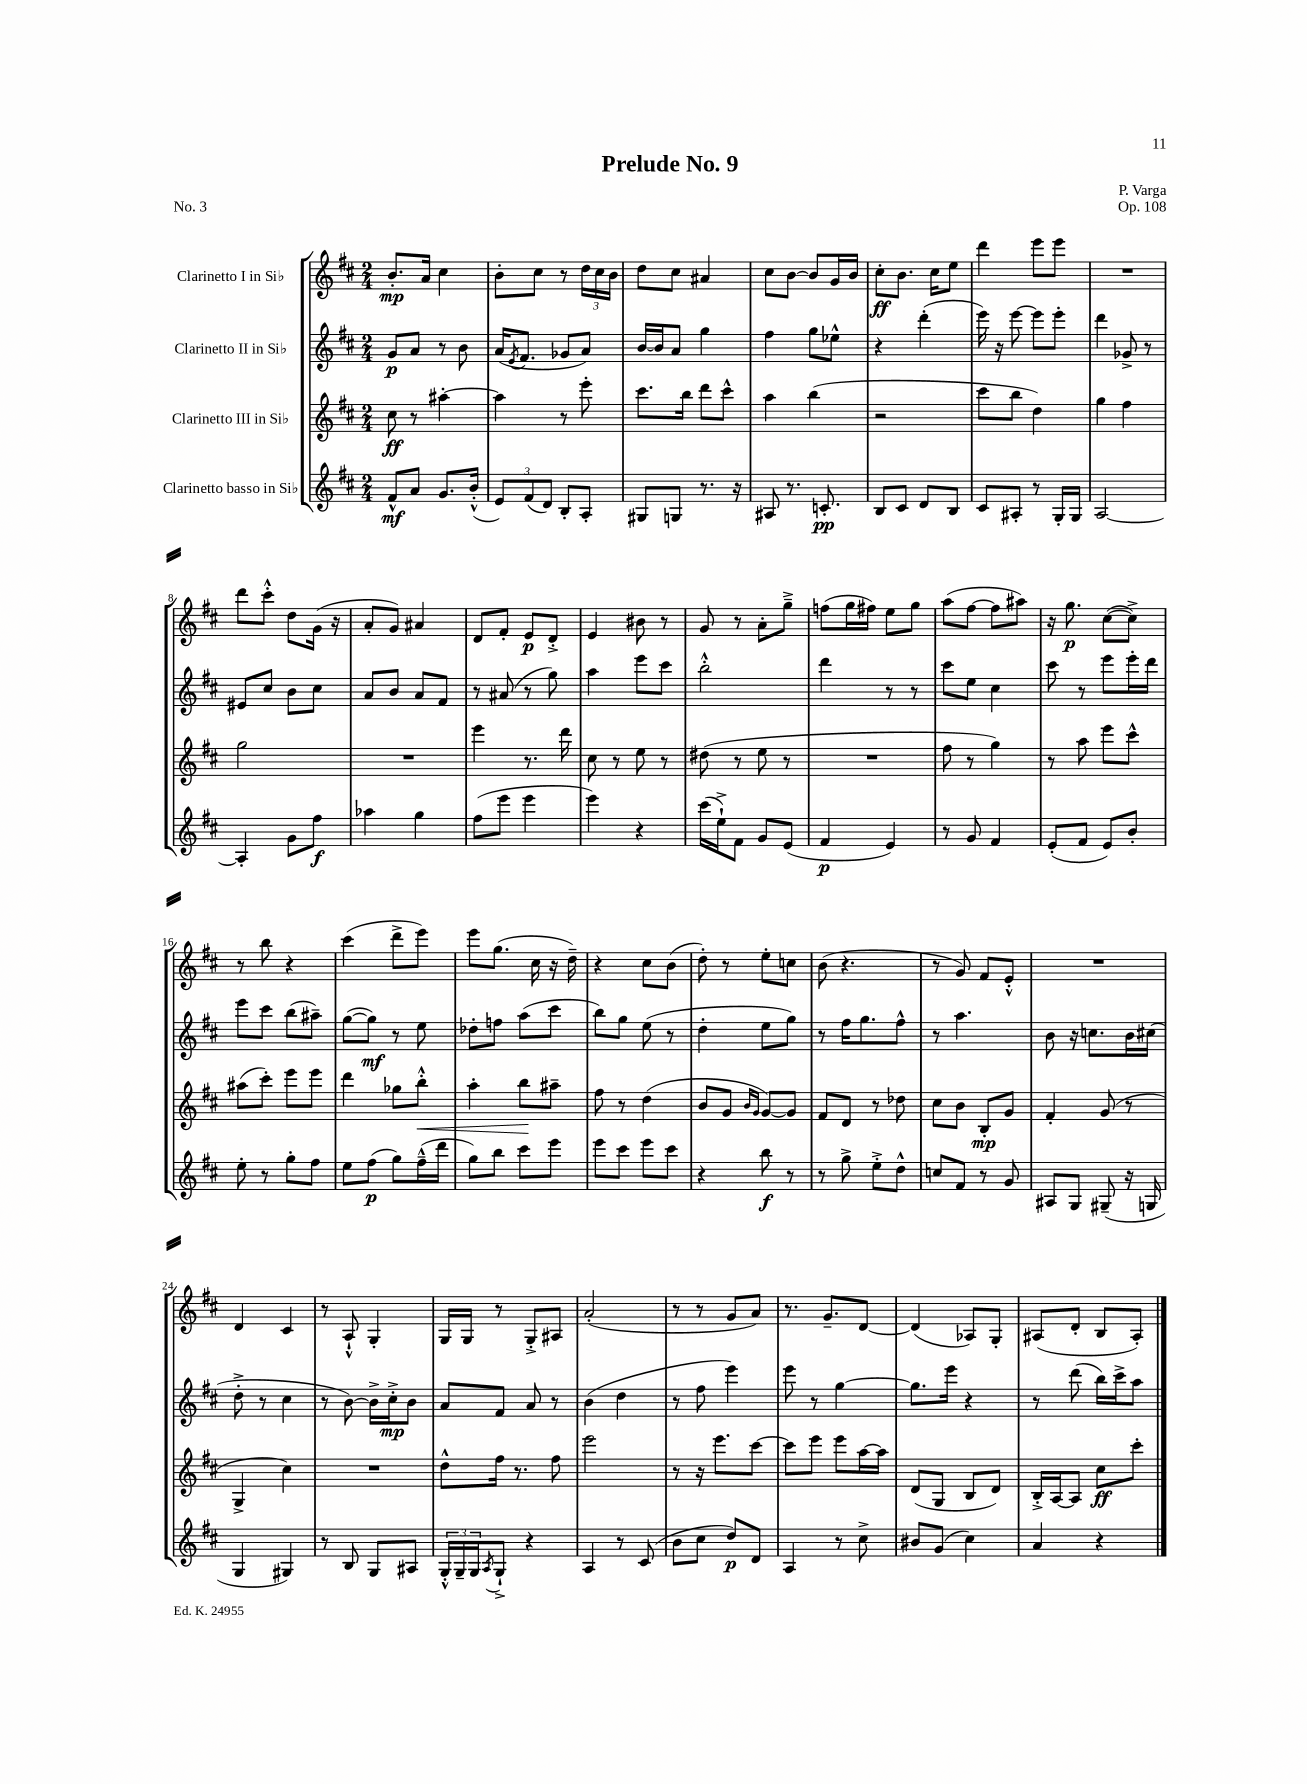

**kern	**dynam	**kern	**dynam	**kern	**dynam	**kern	**dynam
*part4	*part4	*part3	*part3	*part2	*part2	*part1	*part1
*staff4	*staff4	*staff3	*staff3	*staff2	*staff2	*staff1	*staff1
*I"Clarinetto basso in Si♭	*	*I"Clarinetto III in Si♭	*	*I"Clarinetto II in Si♭	*	*I"Clarinetto I in Si♭	*
*clefG2	*	*clefG2	*	*clefG2	*	*clefG2	*
*k[f#c#]	*	*k[f#c#]	*	*k[f#c#]	*	*k[f#c#]	*
*M2/4	*	*M2/4	*	*M2/4	*	*M2/4	*
=1	=1	=1	=1	=1	=1	=1	=1
8f#^^/L	mf	8cc#\	ff	8g/L	p	8.b'/L	mp
8a/J	.	8r	.	8a/J	.	.	.
.	.	.	.	.	.	16a/Jk	.
8.g/L	.	[4aa#X'\	.	8r	.	4cc#\	.
.	.	.	.	8b\	.	.	.
(16b'^^/Jk	.	.	.	.	.	.	.
=2	=2	=2	=2	=2	=2	=2	=2
12e/L)	.	4aa#\]	.	(16a/KL	.	8b'\L	.
.	.	.	.	8qe/	.	.	.
.	.	.	.	8.f#/J	.	.	.
(12f#/	.	.	.	.	.	.	.
.	.	.	.	.	.	8cc#\J	.
12d/J)	.	.	.	.	.	.	.
8B'/L	.	8r	.	8g-X/L	.	8r	.
8A'/J	.	8eee'\	.	8a/J)	.	24dd\LL	.
.	.	.	.	.	.	24cc#\	.
.	.	.	.	.	.	24b\JJ	.
=3	=3	=3	=3	=3	=3	=3	=3
8G#X/L	.	8.ccc#\L	.	[16b/LL	.	8dd\L	.
.	.	.	.	16b/J]	.	.	.
8Gn/J	.	.	.	8a/J	.	8cc#\J	.
.	.	16bb\Jk	.	.	.	.	.
8.r	.	8ddd\L	.	4gg\	.	4a#X/	.
.	.	8ccc#^^\J	.	.	.	.	.
16r	.	.	.	.	.	.	.
=4	=4	=4	=4	=4	=4	=4	=4
8A#X/	.	4aa\	.	4ff#\	.	8cc#\L	.
8.r	.	.	.	.	.	[8b\J	.
.	.	(4bb\	.	8gg\L	.	8b/L]	.
8.cn'/	pp	.	.	.	.	.	.
.	.	.	.	8ee-X^^\J	.	16g/L	.
.	.	.	.	.	.	16b/JJ	.
=5	=5	=5	=5	=5	=5	=5	=5
8B/L	.	2r	.	4r	.	8cc#'\L	ff
8c#/J	.	.	.	.	.	8.b\J	.
8d/L	.	.	.	(4ddd'\	.	.	.
.	.	.	.	.	.	16cc#\KL	.
8B/J	.	.	.	.	.	8ee\J	.
=6	=6	=6	=6	=6	=6	=6	=6
8c#/L	.	8ccc#\L	.	16eee\)	.	4ddd\	.
.	.	.	.	16r	.	.	.
8A#X'/J	.	8bb\J	.	[8eee\	.	.	.
8r	.	4dd\)	.	8eee\L]	.	8eee\L	.
16G'/LL	.	.	.	8eee'\J	.	8eee\J	.
16G/JJ	.	.	.	.	.	.	.
=7	=7	=7	=7	=7	=7	=7	=7
[2A/	.	4gg\	.	4ddd\	.	2r	.
.	.	4ff#\	.	8g-X^/	.	.	.
.	.	.	.	8r	.	.	.
!!LO:LB:g=z
=8	=8	=8	=8	=8	=8	=8	=8
4A'/]	.	2gg\	.	8e#X/L	.	8ddd\L	.
.	.	.	.	8cc#/J	.	8ccc#'^^\J	.
8g\L	.	.	.	8b\L	.	8dd\L	.
8ff#\J	f	.	.	8cc#\J	.	(16g\Jk	.
.	.	.	.	.	.	16r	.
=9	=9	=9	=9	=9	=9	=9	=9
4aa-X\	.	2r	.	8a/L	.	8a'/L	.
.	.	.	.	8b/J	.	8g/J)	.
4gg\	.	.	.	8a/L	.	4a#X/	.
.	.	.	.	8f#/J	.	.	.
=10	=10	=10	=10	=10	=10	=10	=10
(8ff#\L	.	4eee\	.	8r	.	8d/L	.
8eee\J	.	.	.	(8a#X/	.	8f#'/J	.
4eee\	.	8.r	.	8r	.	8e/L	p
.	.	.	.	8gg\)	.	8d'^/J	.
.	.	16ddd\	.	.	.	.	.
=11	=11	=11	=11	=11	=11	=11	=11
4eee\)	.	8cc#\	.	4aa\	.	4e/	.
.	.	8r	.	.	.	.	.
4r	.	8ee\	.	8eee\L	.	8b#X\	.
.	.	8r	.	8ccc#\J	.	8r	.
=12	=12	=12	=12	=12	=12	=12	=12
(16ccc#\LL	.	(8dd#X\	.	2bb'^^\	.	8g/	.
16ee`^\J)	.	.	.	.	.	.	.
8f#\J	.	8r	.	.	.	8r	.
8g/L	.	8ee\	.	.	.	8a'\L	.
(8e/J	.	8r	.	.	.	8gg~^\J	.
=13	=13	=13	=13	=13	=13	=13	=13
4f#/	p	2r	.	4ddd\	.	(8ffn\L	.
.	.	.	.	.	.	16gg\L	.
.	.	.	.	.	.	16ff#X\JJ)	.
4e/)	.	.	.	8r	.	8ee\L	.
.	.	.	.	8r	.	8gg\J	.
=14	=14	=14	=14	=14	=14	=14	=14
8r	.	8ff#\	.	8ccc#\L	.	(8aa\L	.
8g/	.	8r	.	8ee\J	.	[8ff#\J	.
4f#/	.	4gg\)	.	4cc#\	.	8ff#\L]	.
.	.	.	.	.	.	8aa#X\J)	.
=15	=15	=15	=15	=15	=15	=15	=15
(8e'/L	.	8r	.	8ccc#\	.	16r	.
.	.	.	.	.	.	8.gg\	p
8f#/J	.	8aa\	.	8r	.	.	.
8e/L)	.	8eee\L	.	8eee\L	.	([8cc#\L	.
8b'/J	.	8ccc#^^\J	.	16eee'\L	.	8cc#^\J])	.
.	.	.	.	16ddd\JJ	.	.	.
!!LO:LB:g=z
=16	=16	=16	=16	=16	=16	=16	=16
8ee'\	.	(8aa#X\L	.	8eee\L	.	8r	.
8r	.	8ccc#'\J)	.	8ccc#\J	.	8bb\	.
8gg'\L	.	8eee\L	.	(8bb\L	.	4r	.
8ff#\J	.	8eee\J	.	8aa#X~\J)	.	.	.
=17	=17	=17	=17	=17	=17	=17	=17
8ee\L	.	4ddd\	.	([8gg\L	.	(4ccc#\	.
(8ff#\J	p	.	.	8gg\J])	mf	.	.
8gg\L)	.	8gg-X\L	.	8r	.	8ddd^\L	.
!	!	!	!LO:HP:b	!	!	!	!
(16ff#~^^\L	.	8bb'^^\J	<	8ee\	.	8eee\J)	.
16ddd\JJ	.	.	.	.	.	.	.
=18	=18	=18	=18	=18	=18	=18	=18
8gg\L)	.	4aa'\	.	8dd-X'\L	.	8eee\L	.
8bb\J	.	.	.	8ffn\J	.	(8.gg\J	.
8ccc#\L	.	8bb\L	.	(8aa\L	.	.	.
.	.	.	.	.	.	16cc#\	.
8eee\J	.	8aa#X~\J	[	8ccc#\J	.	16r	.
.	.	.	.	.	.	16dd~\)	.
=19	=19	=19	=19	=19	=19	=19	=19
8eee\L	.	8ff#\	.	8bb\L)	.	4r	.
8ccc#\J	.	8r	.	8gg\J	.	.	.
8eee\L	.	(4dd\	.	(8ee\	.	8cc#\L	.
8ccc#\J	.	.	.	8r	.	(8b\J	.
=20	=20	=20	=20	=20	=20	=20	=20
4r	.	8b/L	.	4dd'\	.	8dd'\)	.
.	.	8g/J	.	.	.	8r	.
.	.	16qqb/LL	.	.	.	.	.
.	.	16qqg/JJ	.	.	.	.	.
8bb\	f	[8g/L)	.	8ee\L	.	8ee'\L	.
8r	.	8g/J]	.	8gg\J)	.	8ccn\J	.
=21	=21	=21	=21	=21	=21	=21	=21
8r	.	8f#/L	.	8r	.	(8b\	.
8gg^\	.	8d/J	.	16ff#\KL	.	4.r	.
.	.	.	.	8.gg\	.	.	.
8ee'^\L	.	8r	.	.	.	.	.
8dd^^\J	.	8dd-X\	.	8ff#^^\J	.	.	.
=22	=22	=22	=22	=22	=22	=22	=22
8ccn/L	.	8cc#\L	.	8r	.	8r	.
8f#/J	.	8b\J	.	4.aa\	.	8g/)	.
8r	.	8B'/L	mp	.	.	8f#/L	.
8g/	.	8g/J	.	.	.	8e'^^/J	.
=23	=23	=23	=23	=23	=23	=23	=23
8A#X/L	.	4f#'/	.	8b\	.	2r	.
8G/J	.	.	.	16r	.	.	.
.	.	.	.	8.ccn\L	.	.	.
(8G#X~/	.	(8g/	.	.	.	.	.
16r	.	8r	.	16b\L	.	.	.
16Gn/	.	.	.	(16cc#X\JJ	.	.	.
!!LO:LB:g=z
=24	=24	=24	=24	=24	=24	=24	=24
4G/	.	4G^/	.	8dd'^\	.	4d/	.
.	.	.	.	8r	.	.	.
4G#X/)	.	4cc#\)	.	4cc#\	.	4c#/	.
=25	=25	=25	=25	=25	=25	=25	=25
8r	.	2r	.	8r	.	8r	.
8B/	.	.	.	[8b\)	.	8A`^^/	.
8G/L	.	.	.	16b^\LL]	.	4G'/	.
.	.	.	.	16cc#'^\J	mp	.	.
8A#X/J	.	.	.	8b\J	.	.	.
=26	=26	=26	=26	=26	=26	=26	=26
24G'^^/LL	.	8dd^^\L	.	8a/L	.	16G/LL	.
24G~/	.	.	.	.	.	.	.
.	.	.	.	.	.	16G/JJ	.
24G/J	.	.	.	.	.	.	.
8qA/	.	.	.	.	.	.	.
8G`^/J	.	16ff#\Jk	.	8f#/J	.	8r	.
.	.	8.r	.	.	.	.	.
4r	.	.	.	8a/	.	8G'^/L	.
.	.	8ff#\	.	8r	.	8A#X/J	.
=27	=27	=27	=27	=27	=27	=27	=27
4A/	.	2eee\	.	(4b\	.	(2a'/	.
8r	.	.	.	4dd\	.	.	.
(8c#/	.	.	.	.	.	.	.
=28	=28	=28	=28	=28	=28	=28	=28
8b\L	.	8r	.	8r	.	8r	.
8cc#\J	.	16r	.	8ff#\	.	8r	.
.	.	8.eee\L	.	.	.	.	.
8dd/L)	p	.	.	4eee\)	.	8g/L	.
8d/J	.	[8ccc#\J	.	.	.	8a/J)	.
=29	=29	=29	=29	=29	=29	=29	=29
4A/	.	8ccc#\L]	.	8eee\	.	8.r	.
.	.	8eee\J	.	8r	.	.	.
.	.	.	.	.	.	8.g~/L	.
8r	.	8eee\L	.	[4gg\	.	.	.
8cc#^\	.	[16aa\L	.	.	.	[8d/J	.
.	.	16aa\JJ]	.	.	.	.	.
=30	=30	=30	=30	=30	=30	=30	=30
8b#X/L	.	(8d/L	.	8.gg\L]	.	(4d/]	.
(8g/J	.	8G/J	.	.	.	.	.
.	.	.	.	16eee\Jk	.	.	.
4cc#\)	.	8B/L	.	4r	.	8A-X/L)	.
.	.	8d/J)	.	.	.	8G'/J	.
=31	=31	=31	=31	=31	=31	=31	=31
4a/	.	16B'^/LL	.	8r	.	(8A#X/L	.
.	.	[16A/J	.	.	.	.	.
.	.	8A/J]	.	(8ddd\	.	8d'/J	.
4r	.	8cc#\L	ff	16bb\LL)	.	8B/L	.
.	.	.	.	16ccc#^\J	.	.	.
.	.	8ccc#'\J	.	8aa\J	.	8A#'/J)	.
==	==	==	==	==	==	==	==
*-	*-	*-	*-	*-	*-	*-	*-
